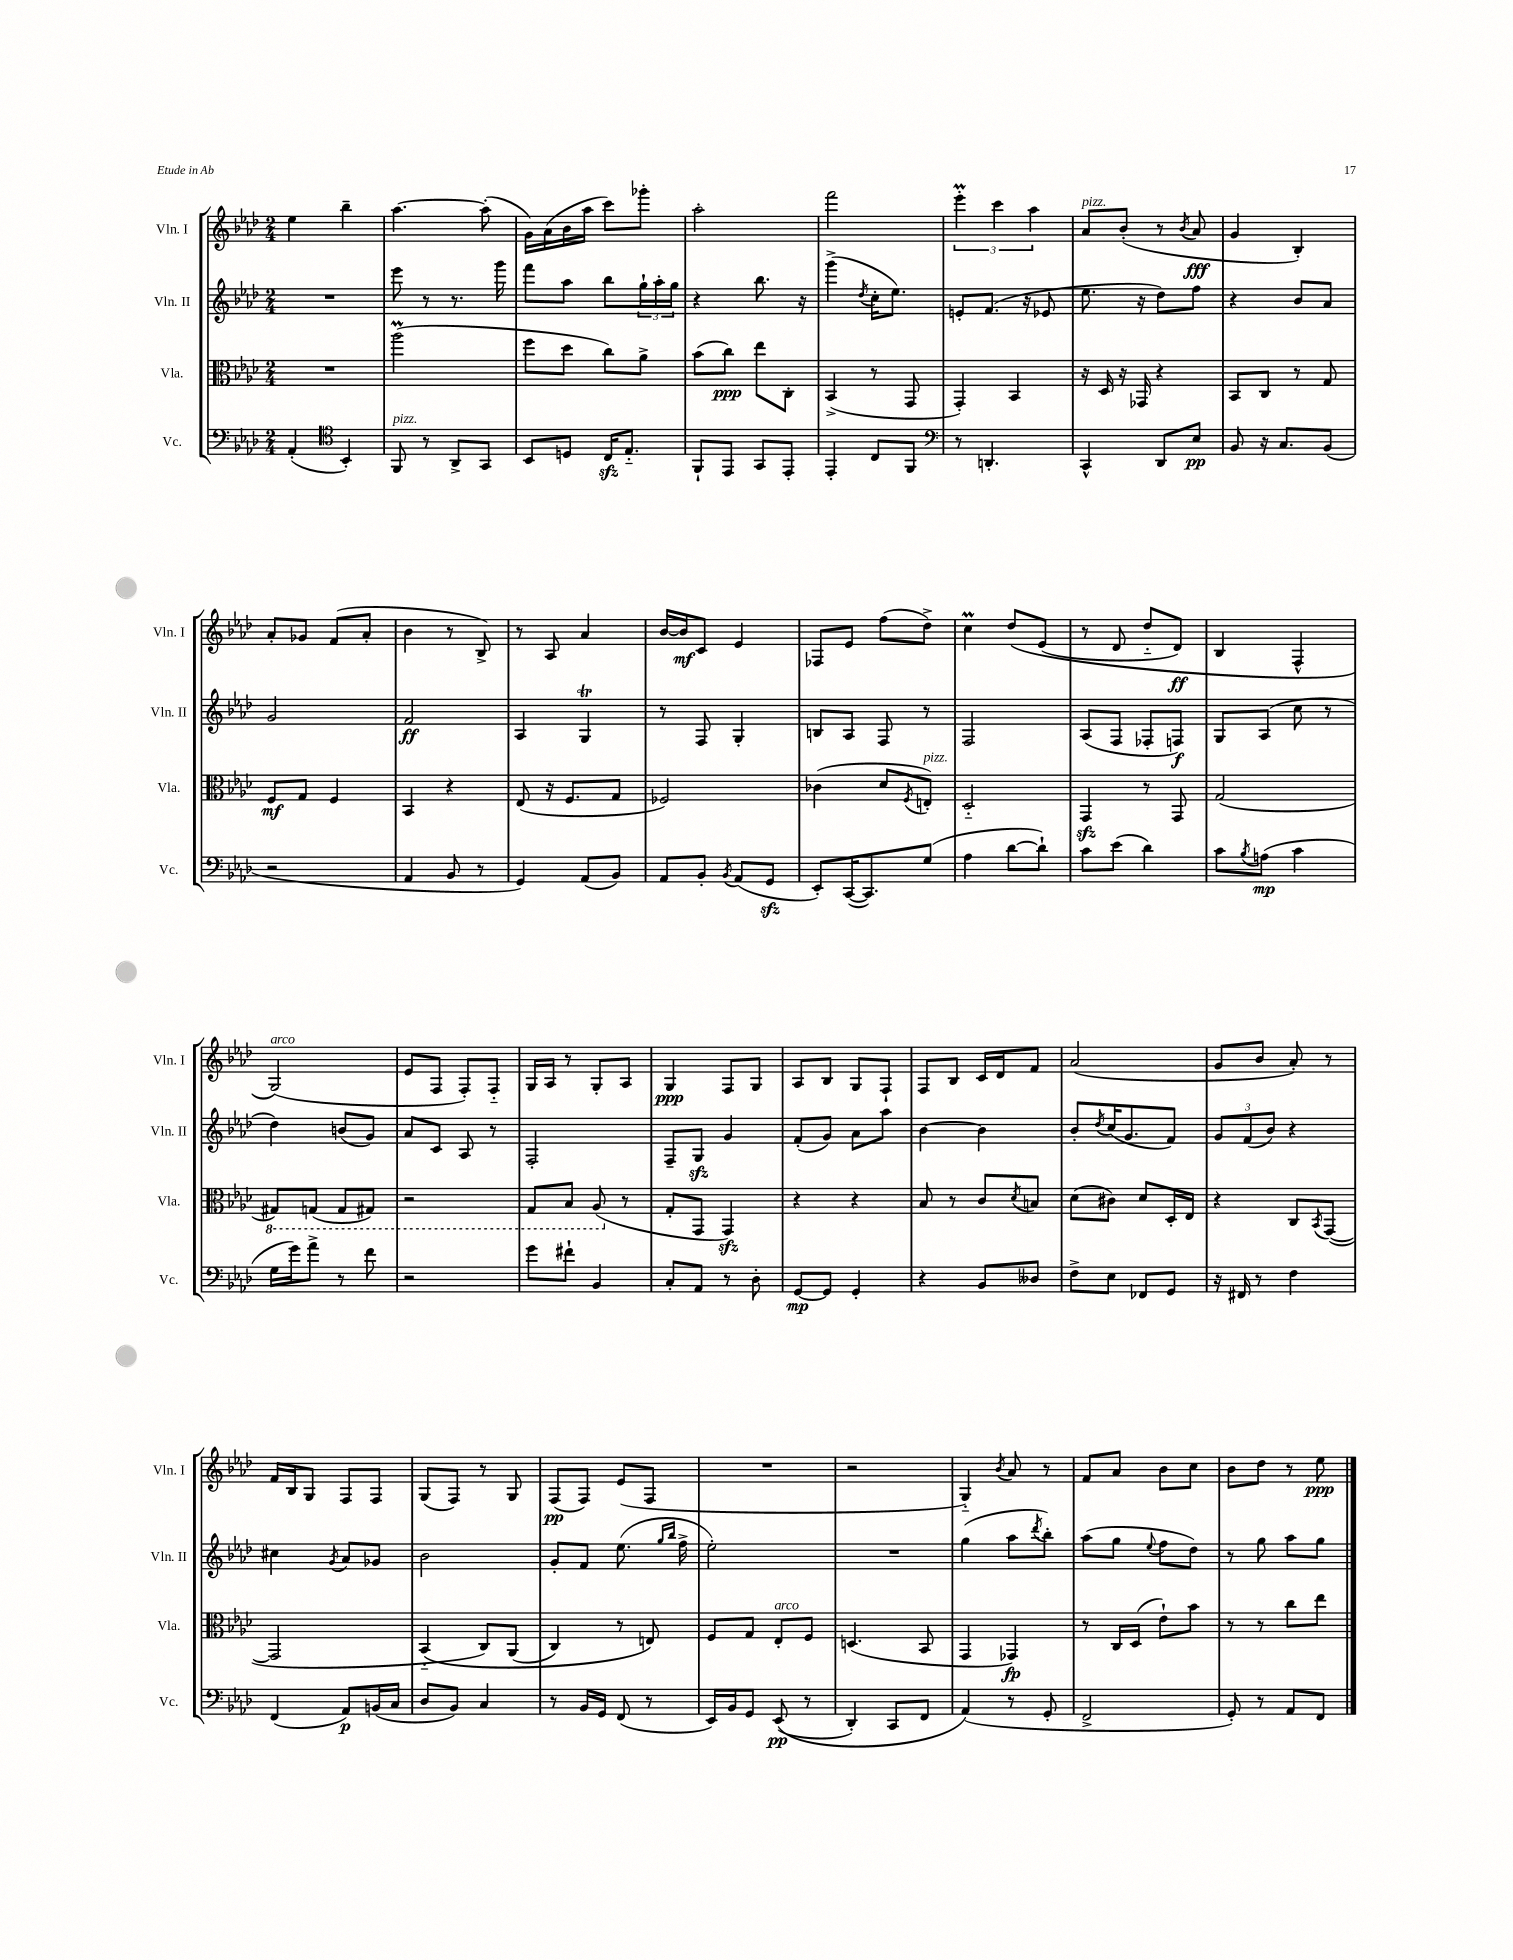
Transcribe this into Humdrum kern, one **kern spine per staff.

**kern	**dynam	**kern	**dynam	**kern	**dynam	**kern	**dynam
*part4	*part4	*part3	*part3	*part2	*part2	*part1	*part1
*staff4	*staff4	*staff3	*staff3	*staff2	*staff2	*staff1	*staff1
*I"Vc.	*	*I"Vla.	*	*I"Vln. II	*	*I"Vln. I	*
*I'Vc.	*	*I'Vla.	*	*I'Vln. II	*	*I'Vln. I	*
*clefF4	*	*clefC3	*	*clefG2	*	*clefG2	*
*k[b-e-a-d-]	*	*k[b-e-a-d-]	*	*k[b-e-a-d-]	*	*k[b-e-a-d-]	*
*M2/4	*	*M2/4	*	*M2/4	*	*M2/4	*
=21	=21	=21	=21	=21	=21	=21	=21
(4AA-'/	.	2r	.	2r	.	4ee-\	.
*clefC4	*	*	*	*	*	*	*
4BB-'/)	.	.	.	.	.	4bb-~\	.
=22	=22	=22	=22	=22	=22	=22	=22
!LO:TX:a:i:t=pizz.	!	!	!	!	!	!	!
8FF/	.	(2aa-M\	.	8eee-\	.	[4.aa-\	.
8r	.	.	.	8r	.	.	.
8AA-^/L	.	.	.	8.r	.	.	.
8GG/J	.	.	.	.	.	(8aa-'\]	.
.	.	.	.	16ggg\	.	.	.
=23	=23	=23	=23	=23	=23	=23	=23
8BB-/L	.	8ff\L	.	8fff\L	.	16g\LL)	.
.	.	.	.	.	.	(16a-\	.
8Dn/J	.	8dd-\J	.	8aa-\J	.	16b-\	.
.	.	.	.	.	.	16aa-\JJ	.
16Czz/KL	.	8cc\L)	.	8bb-\L	.	8ccc\L)	.
8.E-/J	.	.	.	.	.	.	.
.	.	8a-^\J	.	24gg`\L	.	8ggg-X'\J	.
.	.	.	.	24aa-'\	.	.	.
.	.	.	.	24gg\JJ	.	.	.
=24	=24	=24	=24	=24	=24	=24	=24
8FF`/L	.	(8b-\L	.	4r	.	2aa-'\	.
8EE-/J	.	8cc\J)	ppp	.	.	.	.
8GG/L	.	8ee-\L	.	8.bb-\	.	.	.
8EE-'/J	.	8C'\J	.	.	.	.	.
.	.	.	.	16r	.	.	.
=25	=25	=25	=25	=25	=25	=25	=25
4EE-'/	.	(4BB-^/	.	(4ggg^\	.	2fff\	.
.	.	.	.	8qdd-/	.	.	.
8C/L	.	8r	.	16cc'\KL	.	.	.
.	.	.	.	8.ee-\J)	.	.	.
8FF/J	.	8GG/	.	.	.	.	.
=26	=26	=26	=26	=26	=26	=26	=26
*clefF4	*	*	*	*	*	*	*
8r	.	4GG'/)	.	8en'/L	.	6eee-M'\	.
4.DDn'/	.	.	.	(8.f/J	.	.	.
.	.	.	.	.	.	6ccc\	.
.	.	4BB-/	.	.	.	.	.
.	.	.	.	16r	.	.	.
.	.	.	.	.	.	6aa-\	.
.	.	.	.	8e-X/	.	.	.
=27	=27	=27	=27	=27	=27	=27	=27
!	!	!	!	!	!	!LO:TX:a:i:t=pizz.	!
4CC^^/	.	16r	.	8.ee-\	.	8a-/L	.
.	.	16D-/	.	.	.	.	.
.	.	16r	.	.	.	(8b-'/J	.
.	.	16GG-X/	.	16r	.	.	.
8DD-/L	.	4r	.	8dd-\L)	.	8r	.
.	.	.	.	.	.	8qb-/	.
8E-/J	pp	.	.	8ff\J	.	8a-/	fff
=28	=28	=28	=28	=28	=28	=28	=28
8BB-/	.	8BB-/L	.	4r	.	4g/	.
16r	.	8C/J	.	.	.	.	.
8.C/L	.	.	.	.	.	.	.
.	.	8r	.	8b-/L	.	4B-'/)	.
(8BB-/J	.	8G/	.	8a-/J	.	.	.
!!LO:LB:g=z
=29	=29	=29	=29	=29	=29	=29	=29
2r	.	8F/L	mf	2g/	.	8a-'/L	.
.	.	8G/J	.	.	.	8g-X/J	.
.	.	4F/	.	.	.	(8f/L	.
.	.	.	.	.	.	8a-'/J	.
=30	=30	=30	=30	=30	=30	=30	=30
4AA-/	.	4BB-/	.	2f/	ff	4b-\	.
8BB-/	.	4r	.	.	.	8r	.
8r	.	.	.	.	.	8B-^/)	.
=31	=31	=31	=31	=31	=31	=31	=31
4GG/)	.	(8E-/	.	4A-/	.	8r	.
.	.	16r	.	.	.	8A-/	.
.	.	8.F/L	.	.	.	.	.
(8AA-/L	.	.	.	4Gt/	.	4a-/	.
8BB-/J)	.	8G/J	.	.	.	.	.
=32	=32	=32	=32	=32	=32	=32	=32
8AA-/L	.	2F-X/)	.	8r	.	[16b-/LL	.
.	.	.	.	.	.	16b-/J]	mf
8BB-'/J	.	.	.	8F/	.	8c/J	.
8qBB-/	.	.	.	.	.	.	.
(8AA-/L	.	.	.	4G'/	.	4e-/	.
8GGzz/J	.	.	.	.	.	.	.
=33	=33	=33	=33	=33	=33	=33	=33
8EE-'/L)	.	(4c-X\	.	8Bn/L	.	8F-X/L	.
([16CC/K	.	.	.	8A-/J	.	8e-/J	.
8.CC/])	.	.	.	.	.	.	.
.	.	8d-/L	.	8F/	.	(8ff\L	.
.	.	8qF/	.	.	.	.	.
!	!	!LO:TX:a:i:t=pizz.	!	!	!	!	!
(8G/J	.	8En'/J)	.	8r	.	8dd-^\J)	.
=34	=34	=34	=34	=34	=34	=34	=34
4A-\	.	2D-/	.	2F/	.	4ccm\	.
[8d-\L	.	.	.	.	.	(8dd-/L	.
8d-`\J])	.	.	.	.	.	(8e-/J	.
=35	=35	=35	=35	=35	=35	=35	=35
8c\L	.	4GGzz/	.	(8A-/L	.	8r	.
(8e-\J	.	.	.	8F/J	.	8d-/	.
4d-\)	.	8r	.	8F-X'/L	.	8dd-/L	.
.	.	8GG/	.	8Fn/J)	f	8d-/J)	ff
=36	=36	=36	=36	=36	=36	=36	=36
8c\L	.	(2G/	.	8G/L	.	4B-/	.
8qB-/	.	.	.	.	.	.	.
(8An\J	mp	.	.	(8A-/J	.	.	.
4c\	.	.	.	8cc\	.	4F^^/	.
.	.	.	.	8r	.	.	.
!!LO:LB:g=z
=37	=37	=37	=37	=37	=37	=37	=37
*	*	*8ba	*	*	*	*	*
!	!	!	!	!	!	!LO:TX:a:i:t=arco	!
16G\LL	.	8GG#X/L)	.	4dd-\)	.	(2G/)	.
16g\J)	.	.	.	.	.	.	.
8a-^\J	.	(8GGn/J	.	.	.	.	.
8r	.	8GG/L	.	(8bn/L	.	.	.
8f\	.	8GG#X/J)	.	8g/J)	.	.	.
=38	=38	=38	=38	=38	=38	=38	=38
2r	.	2r	.	8a-/L	.	8e-/L	.
.	.	.	.	8c/J	.	8F/J	.
.	.	.	.	8A-/	.	8F'/L)	.
.	.	.	.	8r	.	8F/J	.
=39	=39	=39	=39	=39	=39	=39	=39
8g\L	.	8GG/L	.	2F'/	.	16G/LL	.
.	.	.	.	.	.	16A-/JJ	.
8f#X`\J	.	8BB-/J	.	.	.	8r	.
4BB-/	.	(8AA-/	.	.	.	8G'/L	.
*	*	*X8ba	*	*	*	*	*
.	.	8r	.	.	.	8A-/J	.
=40	=40	=40	=40	=40	=40	=40	=40
8C'/L	.	8G'/L	.	8F~/L	.	4G/	ppp
8AA-/J	.	8GG/J	.	8Gzz/J	.	.	.
8r	.	4GGzz/)	.	4g/	.	8F/L	.
8D-'\	.	.	.	.	.	8G/J	.
=41	=41	=41	=41	=41	=41	=41	=41
[8GG/L	mp	4r	.	(8f'/L	.	8A-/L	.
8GG/J]	.	.	.	8g/J)	.	8B-/J	.
4GG'/	.	4r	.	8a-\L	.	8G/L	.
.	.	.	.	8aa-\J	.	8F`/J	.
=42	=42	=42	=42	=42	=42	=42	=42
4r	.	8B-/	.	[4b-\	.	8F/L	.
.	.	8r	.	.	.	8B-/J	.
8BB-/L	.	8c/L	.	4b-\]	.	16c/LL	.
.	.	.	.	.	.	16d-/J	.
.	.	8qd-/	.	.	.	.	.
8D--X/J	.	8Bn/J	.	.	.	8f/J	.
=43	=43	=43	=43	=43	=43	=43	=43
8F^\L	.	(8d-\L	.	8b-'/L	.	(2a-/	.
.	.	.	.	8qdd-/	.	.	.
8E-\J	.	8c#X\J)	.	(16cc/K	.	.	.
.	.	.	.	8.g/	.	.	.
8FF-X/L	.	8d-/L	.	.	.	.	.
8GG/J	.	16D-'/L	.	8f/J)	.	.	.
.	.	16E-/JJ	.	.	.	.	.
=44	=44	=44	=44	=44	=44	=44	=44
16r	.	4r	.	12g/L	.	8g/L	.
16FF#X/	.	.	.	.	.	.	.
.	.	.	.	(12f/	.	.	.
8r	.	.	.	.	.	8b-/J	.
.	.	.	.	12b-/J)	.	.	.
4F\	.	8C/L	.	4r	.	8a-'/)	.
.	.	8qBB-/	.	.	.	.	.
.	.	([8GG/J	.	.	.	8r	.
!!LO:LB:g=z
=45	=45	=45	=45	=45	=45	=45	=45
(4FF/	.	2GG/]	.	4cc#X\	.	16f/LL	.
.	.	.	.	.	.	16B-/J	.
.	.	.	.	.	.	8G/J	.
.	.	.	.	8qg/	.	.	.
8AA-/L)	p	.	.	8a-/L	.	8F/L	.
(16BBn/L	.	.	.	8g-X/J	.	8F/J	.
16C/JJ	.	.	.	.	.	.	.
=46	=46	=46	=46	=46	=46	=46	=46
8D-/L	.	(4BB-/	.	2b-\	.	(8G/L	.
8BB-/J)	.	.	.	.	.	8F/J)	.
4C/	.	8C/L)	.	.	.	8r	.
.	.	(8AA-/J	.	.	.	8G/	.
=47	=47	=47	=47	=47	=47	=47	=47
8r	.	4C/)	.	8g'/L	.	(8F/L	pp
16BB-/LL	.	.	.	8f/J	.	8F/J)	.
16GG/JJ	.	.	.	.	.	.	.
(8FF/	.	8r	.	(8.ee-\	.	(8e-/L	.
8r	.	8En/)	.	.	.	8F/J	.
.	.	.	.	16qqgg/LL	.	.	.
.	.	.	.	16qqbb-/JJ	.	.	.
.	.	.	.	16ff^\	.	.	.
=48	=48	=48	=48	=48	=48	=48	=48
16EE-/LL)	.	8F/L	.	2ee-'\)	.	2r	.
16BB-/J	.	.	.	.	.	.	.
8GG/J	.	8G/J	.	.	.	.	.
!	!	!LO:TX:a:i:t=arco	!	!	!	!	!
((8EE-/	pp	8E-'/L	.	.	.	.	.
8r	.	8F/J	.	.	.	.	.
=49	=49	=49	=49	=49	=49	=49	=49
4DD-'/)	.	(4.Dn/	.	2r	.	2r	.
8CC/L	.	.	.	.	.	.	.
8FF/J	.	8BB-/	.	.	.	.	.
=50	=50	=50	=50	=50	=50	=50	=50
(4AA-/)	.	4GG/	.	(4gg\	.	4G/)	.
.	.	.	.	.	.	8qb-/	.
8r	.	4GG-X/)	fp	8aa-\L	.	8a-/	.
.	.	.	.	8qddd-/	.	.	.
8GG'/	.	.	.	8bb-'\J)	.	8r	.
=51	=51	=51	=51	=51	=51	=51	=51
2FF^/	.	8r	.	(8aa-\L	.	8f/L	.
.	.	16C/LL	.	8gg\J	.	8a-/J	.
.	.	(16D-/JJ	.	.	.	.	.
.	.	.	.	8qqee-/	.	.	.
.	.	8e-`\L)	.	8ff\L	.	8b-\L	.
.	.	8b-\J	.	8dd-\J)	.	8cc\J	.
=52	=52	=52	=52	=52	=52	=52	=52
8GG'/)	.	8r	.	8r	.	8b-\L	.
8r	.	8r	.	8gg\	.	8dd-\J	.
8AA-/L	.	8cc\L	.	8aa-\L	.	8r	.
8FF/J	.	8ee-\J	.	8gg\J	.	8ee-\	ppp
==	==	==	==	==	==	==	==
*-	*-	*-	*-	*-	*-	*-	*-
